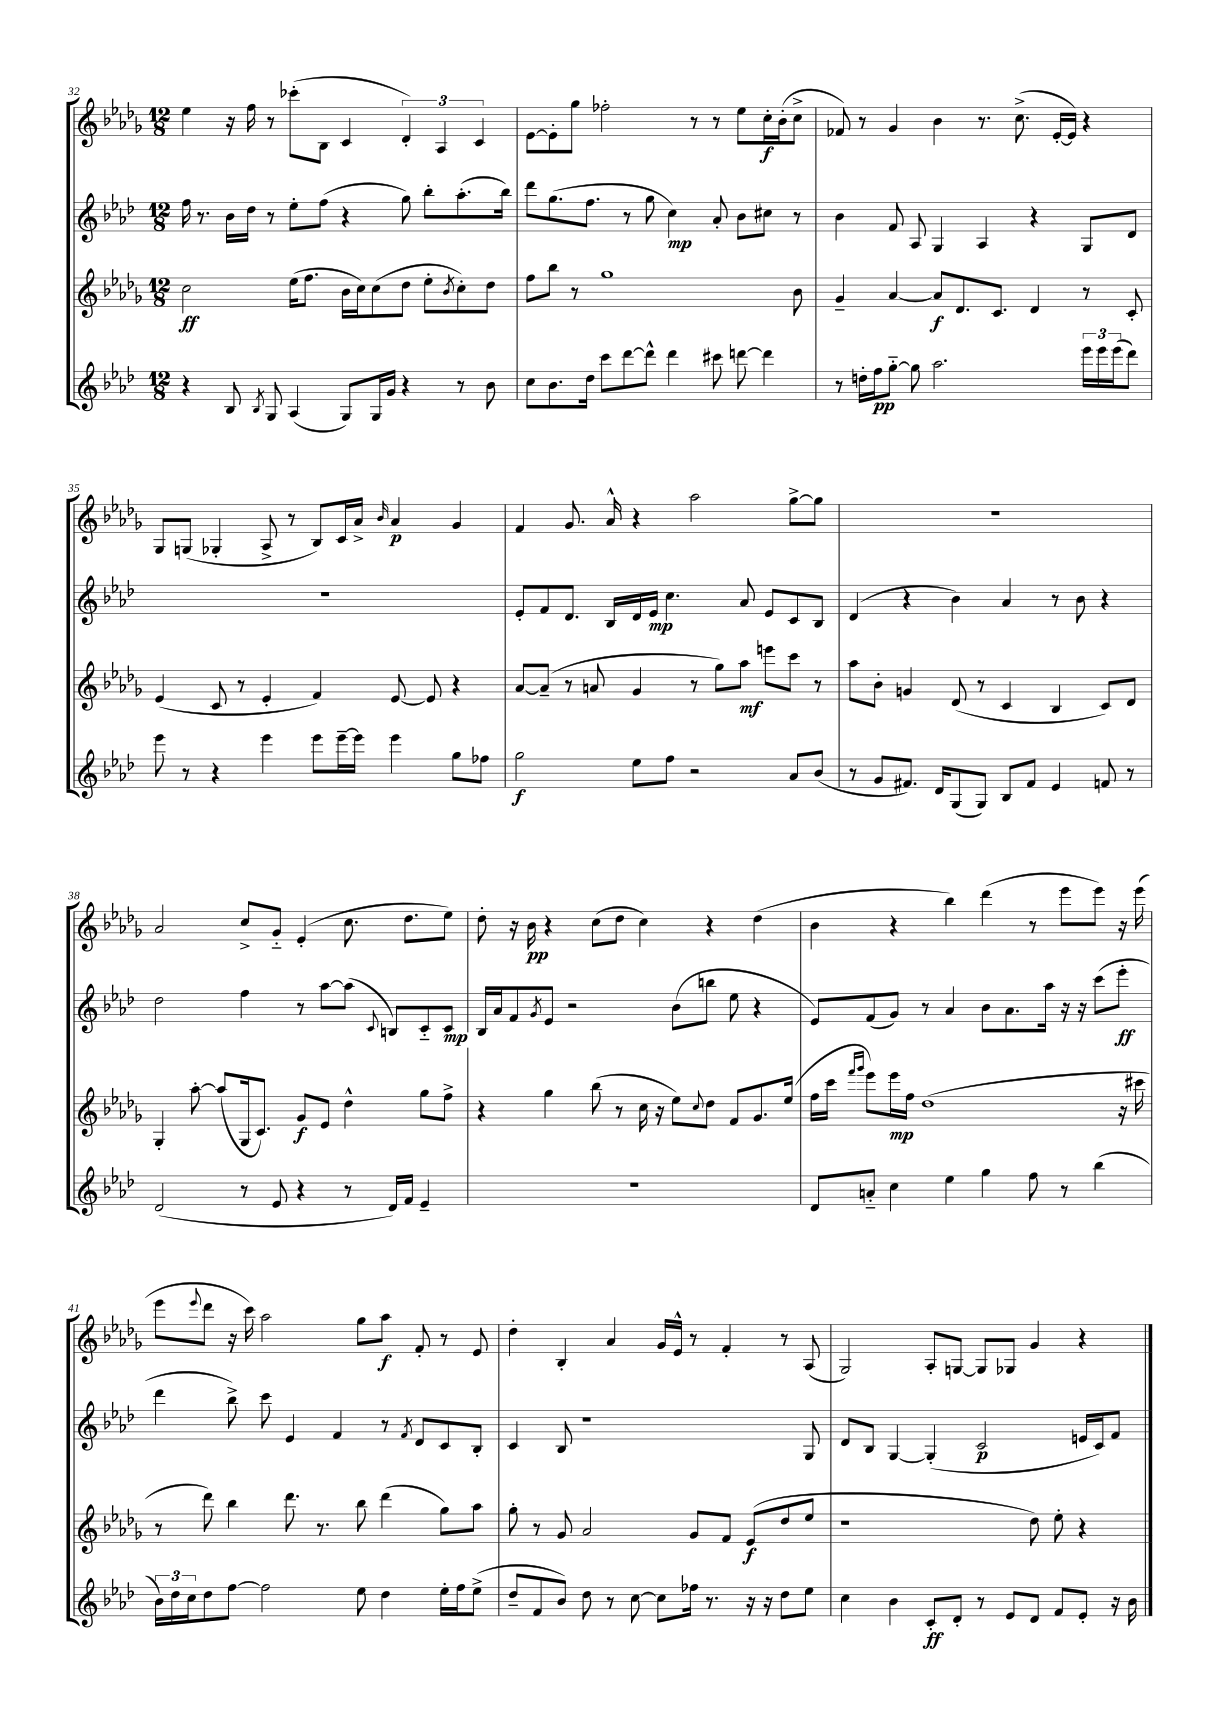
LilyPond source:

<<
\new StaffGroup <<
\new Staff = "s0" {
    \clef treble \key des \major \numericTimeSignature \time 12/8
    ees''4 r16 f''16 r8 ces'''8-.( bes8 c'4 \tuplet 3/2 { des'4-.) aes4 c'4 } |
    ees'8~ ees'8-. ges''8 fes''2-. r8 r8 ees''8 c''16-.\f bes'16-.( c''8-> |
    fes'8) r8 ges'4 bes'4 r8. c''8.->( ees'16~-. ees'16) r4 |
    ges8 g8( ges4-. aes8-> r8 bes8) c'16 aes'16-> \grace { bes'16 } aes'4\p ges'4 |
    f'4 ges'8. aes'16-^ r4 aes''2 ges''8~-> ges''8 |
    R1. |
    aes'2 c''8-> ges'8-_ ees'4-.( c''8. des''8. ees''8) |
    des''8-. r16 bes'16\pp r4 c''8( des''8 c''4) r4 des''4( |
    bes'4 r4 bes''4) des'''4( r8 ees'''8 ees'''8) r16 ees'''16( |
    ees'''8 \appoggiatura { ees'''8 } des'''8 r16 c'''16) aes''2 ges''8 aes''8\f f'8-. r8 ees'8 |
    des''4-. bes4-. aes'4 ges'16 ees'16-^ r8 f'4-. r8 aes8( |
    ges2) aes8-. g8~ g8 ges8 ges'4 r4 \bar "|." |
}
\new Staff = "s1" {
    \clef treble \key aes \major \numericTimeSignature \time 12/8
    f''16 r8. bes'16 des''16 r8 ees''8-. f''8( r4 g''8) bes''8-. aes''8.-.( bes''16) |
    des'''8 g''8.( f''8. r8 g''8 c''4\mp) aes'8-. bes'8 cis''8 r8 |
    bes'4 f'8 aes8 g4 aes4 r4 g8 des'8 |
    R1. |
    ees'8-. f'8 des'8. bes16 des'16 ees'16\mp c''4. aes'8 ees'8 c'8 bes8 |
    des'4( r4 bes'4) aes'4 r8 bes'8 r4 |
    des''2 f''4 r8 aes''8~ aes''8( \appoggiatura { c'8 } b8) c'8-_ c'8\mp |
    bes16 aes'16 f'8 \acciaccatura { g'8 } ees'8 r2 bes'8( b''8 ees''8 r4 |
    ees'8) f'8( g'8) r8 aes'4 bes'8 aes'8. aes''16 r16 r16 c'''8( ees'''8-.\ff |
    des'''4 bes''8->) c'''8 ees'4 f'4 r8 \acciaccatura { f'8 } des'8 c'8 bes8-. |
    c'4 bes8 r1 g8 |
    des'8 bes8 g4~ g4-.( c'2\p e'16 c'16) f'8 \bar "|." |
}
\new Staff = "s2" {
    \clef treble \key des \major \numericTimeSignature \time 12/8
    c''2\ff ees''16( f''8. bes'16 c''16) c''8( des''8 ees''8-. \acciaccatura { bes'8 } c''8-.) des''8 |
    f''8 bes''8 r8 ges''1 bes'8 |
    ges'4-- aes'4~ aes'8\f des'8. c'8. des'4 r8 c'8-. |
    ees'4( c'8 r8 ees'4-. f'4) ees'8~ ees'8 r4 |
    aes'8~ aes'8--( r8 a'8 ges'4 r8 ges''8) aes''8\mf e'''8 c'''8 r8 |
    aes''8 bes'8-. g'4 des'8( r8 c'4 bes4 c'8) des'8 |
    ges4-. aes''8~-. aes''8( ges16 c'8.) ges'8\f ees'8 des''4-^ ges''8 f''8-> |
    r4 ges''4 bes''8( r8 c''16 r16 ees''8) \appoggiatura { c''8 } des''8 f'8 ges'8. ees''16( |
    f''16 c'''16 \grace { f'''16 ges'''16 } ees'''8) ees'''16\mp f''16 des''1( r16 cis'''16 |
    r8 des'''8) bes''4 des'''8. r8. bes''8 des'''4( ges''8) aes''8 |
    ges''8-. r8 ges'8 aes'2 ges'8 f'8 ees'8\f( des''8 ees''8 |
    r1 des''8) ees''8-. r4 \bar "|." |
}
\new Staff = "s3" {
    \clef treble \key aes \major \numericTimeSignature \time 12/8
    r4 bes8 \acciaccatura { bes8 } g8 aes4( g8) g16 g'16 r4 r8 bes'8 |
    c''8 bes'8. des''16 c'''8 des'''8~ des'''8-^ des'''4 cis'''8 d'''8~ d'''4 |
    r8 d''16-. f''16\pp g''8~-_ g''8 aes''2. \tuplet 3/2 { ees'''16 ees'''16 ees'''16( } des'''8) |
    ees'''8 r8 r4 ees'''4 ees'''8 ees'''16~-- ees'''16 ees'''4 g''8 fes''8 |
    g''2\f ees''8 f''8 r2 aes'8 bes'8( |
    r8 g'8 fis'8.) des'16 g8( g8) bes8 fis'8 ees'4 f'8 r8 |
    des'2( r8 ees'8 r4 r8 des'16) f'16 ees'4-- |
    R1. |
    des'8 a'8-_ c''4 ees''4 g''4 f''8 r8 bes''4( |
    \tuplet 3/2 { bes'16) des''16 c''16 } des''8 f''8~ f''2 ees''8 des''4 ees''16-. f''16 ees''8->( |
    des''8-- f'8 bes'8) des''8 r8 c''8~ c''8 fes''16 r8. r16 r16 des''8 ees''8 |
    c''4 bes'4 c'8-.\ff des'8-. r8 ees'8 des'8 f'8 ees'8-. r16 bes'16 \bar "|." |
}
>>
>>
\layout { \context { \Score currentBarNumber = #32 } }
